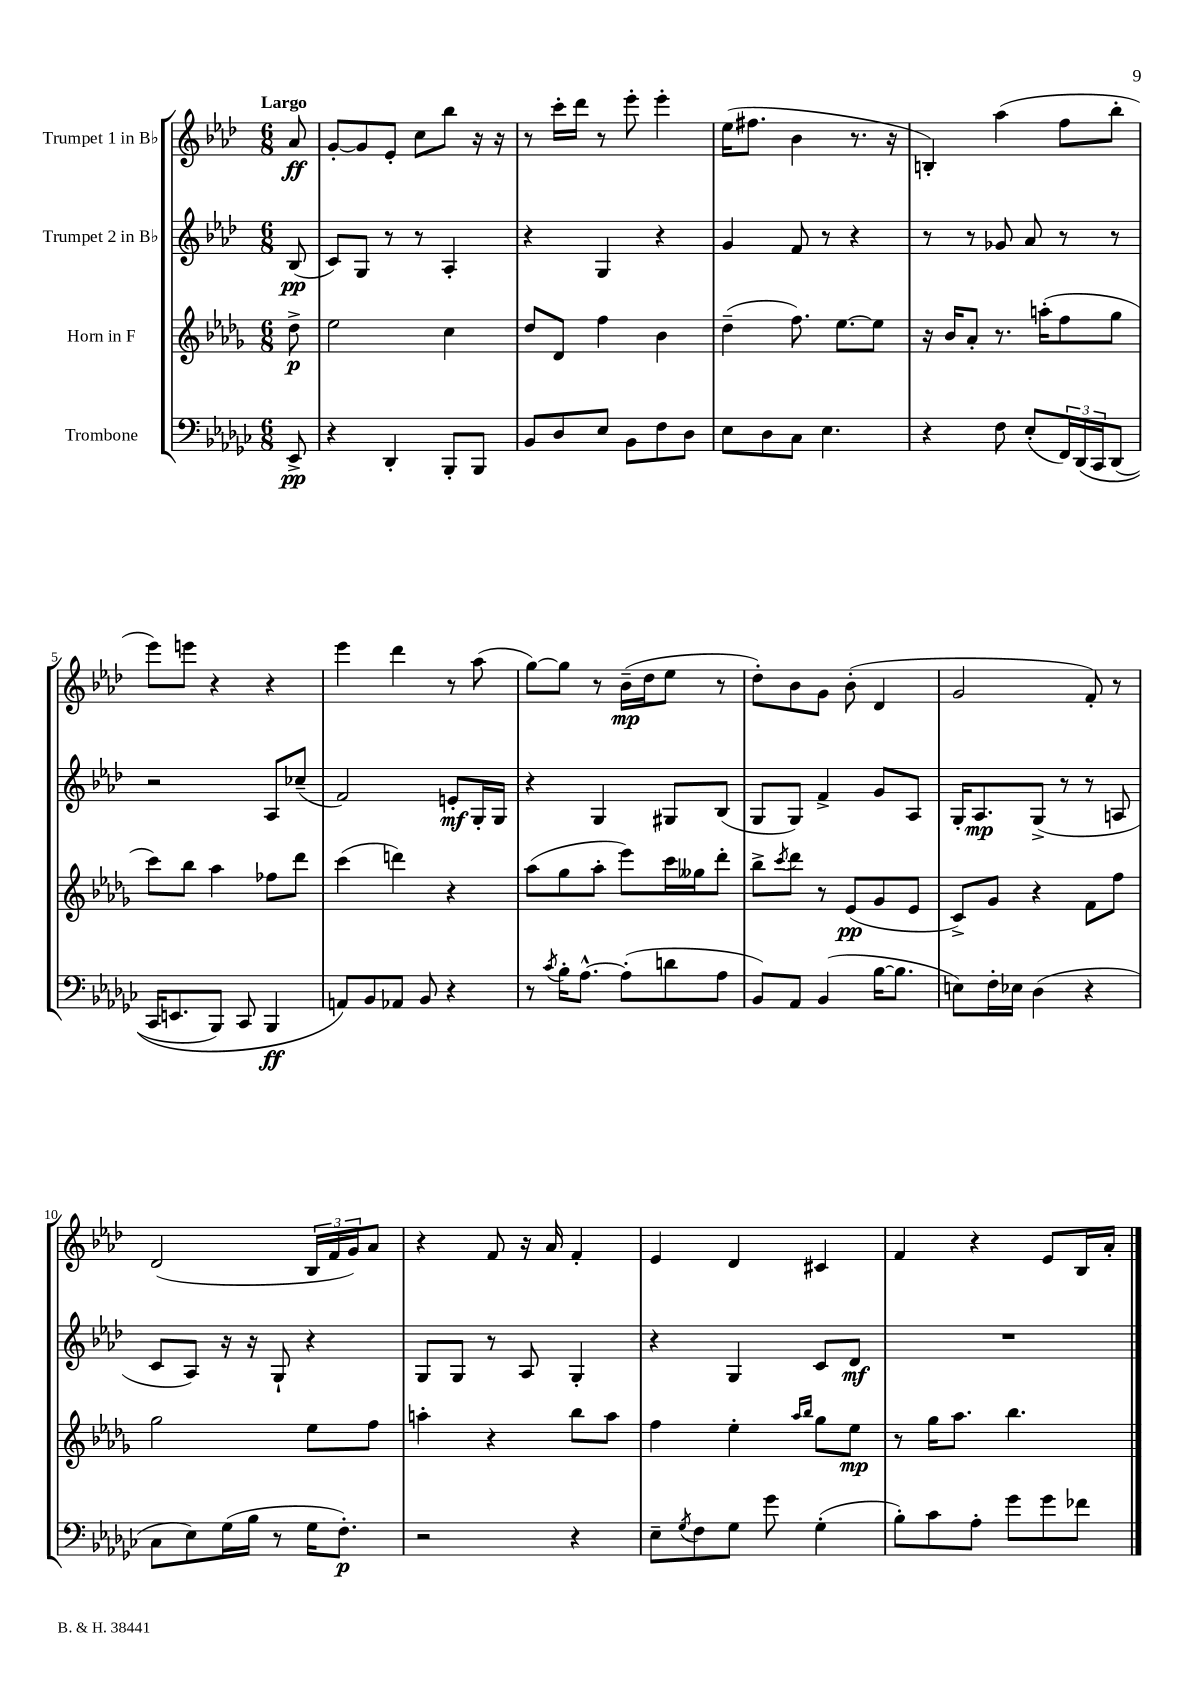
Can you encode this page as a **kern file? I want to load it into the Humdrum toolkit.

**kern	**dynam	**kern	**dynam	**kern	**dynam	**kern	**dynam
*part4	*part4	*part3	*part3	*part2	*part2	*part1	*part1
*staff4	*staff4	*staff3	*staff3	*staff2	*staff2	*staff1	*staff1
*I"Trombone	*	*I"Horn in F	*	*I"Trumpet 2 in B♭	*	*I"Trumpet 1 in B♭	*
*clefF4	*	*clefG2	*	*clefG2	*	*clefG2	*
*k[b-e-a-d-g-c-]	*	*k[b-e-a-d-g-]	*	*k[b-e-a-d-]	*	*k[b-e-a-d-]	*
*M6/8	*	*M6/8	*	*M6/8	*	*M6/8	*
=	=	=	=	=	=	=	=
!	!	!	!	!	!	!LO:TX:a:B:t=Largo	!
8EE-^/	pp	8dd-^\	p	(8B-/	pp	8a-/	ff
=1	=1	=1	=1	=1	=1	=1	=1
4r	.	2ee-\	.	8c/L)	.	[8g'/L	.
.	.	.	.	8G/J	.	8g/]	.
4DD-'/	.	.	.	8r	.	8e-'/J	.
.	.	.	.	8r	.	8cc\L	.
8BBB-'/L	.	4cc\	.	4A-'/	.	8bb-\J	.
8BBB-/J	.	.	.	.	.	16r	.
.	.	.	.	.	.	16r	.
=2	=2	=2	=2	=2	=2	=2	=2
8BB-/L	.	8dd-/L	.	4r	.	8r	.
8D-/	.	8d-/J	.	.	.	16ccc'\LL	.
.	.	.	.	.	.	16ddd-\JJ	.
8E-/J	.	4ff\	.	4G/	.	8r	.
8BB-\L	.	.	.	.	.	8eee-'\	.
8F\	.	4b-\	.	4r	.	4eee-'\	.
8D-\J	.	.	.	.	.	.	.
=3	=3	=3	=3	=3	=3	=3	=3
8E-\L	.	(4dd-~\	.	4g/	.	(16ee-\KL	.
.	.	.	.	.	.	8.ff#X\J	.
8D-\	.	.	.	.	.	.	.
8C-\J	.	8.ff\)	.	8f/	.	4b-\	.
4.E-\	.	.	.	8r	.	.	.
.	.	[8.ee-\L	.	.	.	.	.
.	.	.	.	4r	.	8.r	.
.	.	8ee-\J]	.	.	.	.	.
.	.	.	.	.	.	16r	.
=4	=4	=4	=4	=4	=4	=4	=4
4r	.	16r	.	8r	.	4Bn'/)	.
.	.	16b-/KL	.	.	.	.	.
.	.	8a-'/J	.	8r	.	.	.
8F\	.	8.r	.	8g-X/	.	(4aa-\	.
(8E-'/L	.	.	.	8a-/	.	.	.
.	.	(16aan'\KL	.	.	.	.	.
24FF/L)	.	8ff\	.	8r	.	8ff\L	.
(24DD-/	.	.	.	.	.	.	.
24CC-/J	.	.	.	.	.	.	.
(8DD-/J	.	8gg-\J	.	8r	.	8bb-'\J	.
!!LO:LB:g=z
=5	=5	=5	=5	=5	=5	=5	=5
16CC-/KL	.	8ccc\L)	.	2r	.	8eee-\L)	.
8.EEn/	.	.	.	.	.	.	.
.	.	8bb-\J	.	.	.	8eeen\J	.
8BBB-/J)	.	4aa-\	.	.	.	4r	.
8CC-/	.	.	.	.	.	.	.
4BBB-/	ff	8ff-X\L	.	8A-/L	.	4r	.
.	.	8ddd-\J	.	(8cc-X~/J	.	.	.
=6	=6	=6	=6	=6	=6	=6	=6
8AAn/L)	.	(4ccc\	.	2f/)	.	4eee-\	.
8BB-/	.	.	.	.	.	.	.
8AA-X/J	.	4dddn\)	.	.	.	4ddd-\	.
8BB-/	.	.	.	.	.	.	.
4r	.	4r	.	8en'/L	mf	8r	.
.	.	.	.	16G'/L	.	(8aa-\	.
.	.	.	.	16G/JJ	.	.	.
=7	=7	=7	=7	=7	=7	=7	=7
8r	.	(8aa-\L	.	4r	.	[8gg\L)	.
8qc-/	.	.	.	.	.	.	.
16B-'\KL	.	8gg-\	.	.	.	8gg\J]	.
[8.A-^^\J	.	.	.	.	.	.	.
.	.	8aa-'\J	.	4G/	.	8r	.
(8A-'\L]	.	8eee-\L)	.	.	.	(16b-~\LL	mp
.	.	.	.	.	.	16dd-\J	.
8dn\	.	16ccc\L	.	8G#X/L	.	8ee-\J	.
.	.	16gg--X\J	.	.	.	.	.
8A-\J	.	8ddd-'\J	.	(8B-/J	.	8r	.
=8	=8	=8	=8	=8	=8	=8	=8
8BB-/L)	.	8bb-^\L	.	8G/L	.	8dd-'\L)	.
.	.	8qccc/	.	.	.	.	.
8AA-/J	.	8ddd-\J	.	8G/J)	.	8b-\	.
(4BB-/	.	8r	.	4f^/	.	8g\J	.
.	.	(8e-/L	pp	.	.	(8b-'\	.
[16B-\KL	.	8g-/	.	8g/L	.	4d-/	.
8.B-\J]	.	.	.	.	.	.	.
.	.	8e-/J	.	8A-/J	.	.	.
=9	=9	=9	=9	=9	=9	=9	=9
8En\L)	.	8c^/L)	.	16G'/KL	.	2g/	.
.	.	.	.	8.A-/	mp	.	.
16F'\L	.	8g-/J	.	.	.	.	.
16E-X\JJ	.	.	.	.	.	.	.
(4D-\	.	4r	.	(8G^/J	.	.	.
.	.	.	.	8r	.	.	.
4r	.	8f\L	.	8r	.	8f'/)	.
.	.	8ff\J	.	8An/	.	8r	.
!!LO:LB:g=z
=10	=10	=10	=10	=10	=10	=10	=10
8C-\L	.	2gg-\	.	8c/L	.	(2d-/	.
8E-\)	.	.	.	8A-/J)	.	.	.
(16G-\L	.	.	.	16r	.	.	.
16B-\JJ	.	.	.	16r	.	.	.
8r	.	.	.	8G`/	.	.	.
16G-\KL	.	8ee-\L	.	4r	.	24B-/LL	.
.	.	.	.	.	.	24f/	.
8.F'\J)	p	.	.	.	.	.	.
.	.	.	.	.	.	24g/J)	.
.	.	8ff\J	.	.	.	8a-/J	.
=11	=11	=11	=11	=11	=11	=11	=11
2r	.	4aan'\	.	8G/L	.	4r	.
.	.	.	.	8G/J	.	.	.
.	.	4r	.	8r	.	8f/	.
.	.	.	.	8A-/	.	16r	.
.	.	.	.	.	.	16a-/	.
4r	.	8bb-\L	.	4G'/	.	4f'/	.
.	.	8aa\J	.	.	.	.	.
=12	=12	=12	=12	=12	=12	=12	=12
8E-~\L	.	4ff\	.	4r	.	4e-/	.
8qG-/	.	.	.	.	.	.	.
8F\	.	.	.	.	.	.	.
8G-\J	.	4ee-'\	.	4G/	.	4d-/	.
8g-\	.	.	.	.	.	.	.
.	.	16qqaa-/LL	.	.	.	.	.
.	.	16qqbb-/JJ	.	.	.	.	.
(4G-'\	.	8gg-\L	.	8c/L	.	4c#X/	.
.	.	8ee-\J	mp	8d-/J	mf	.	.
=13	=13	=13	=13	=13	=13	=13	=13
8B-'\L)	.	8r	.	2.r	.	4f/	.
8c-\	.	16gg-\KL	.	.	.	.	.
.	.	8.aa-\J	.	.	.	.	.
8A-'\J	.	.	.	.	.	4r	.
8g-\L	.	4.bb-\	.	.	.	.	.
8g-\	.	.	.	.	.	8e-/L	.
8f-X\J	.	.	.	.	.	16B-/L	.
.	.	.	.	.	.	16a-'/JJ	.
==	==	==	==	==	==	==	==
*-	*-	*-	*-	*-	*-	*-	*-
